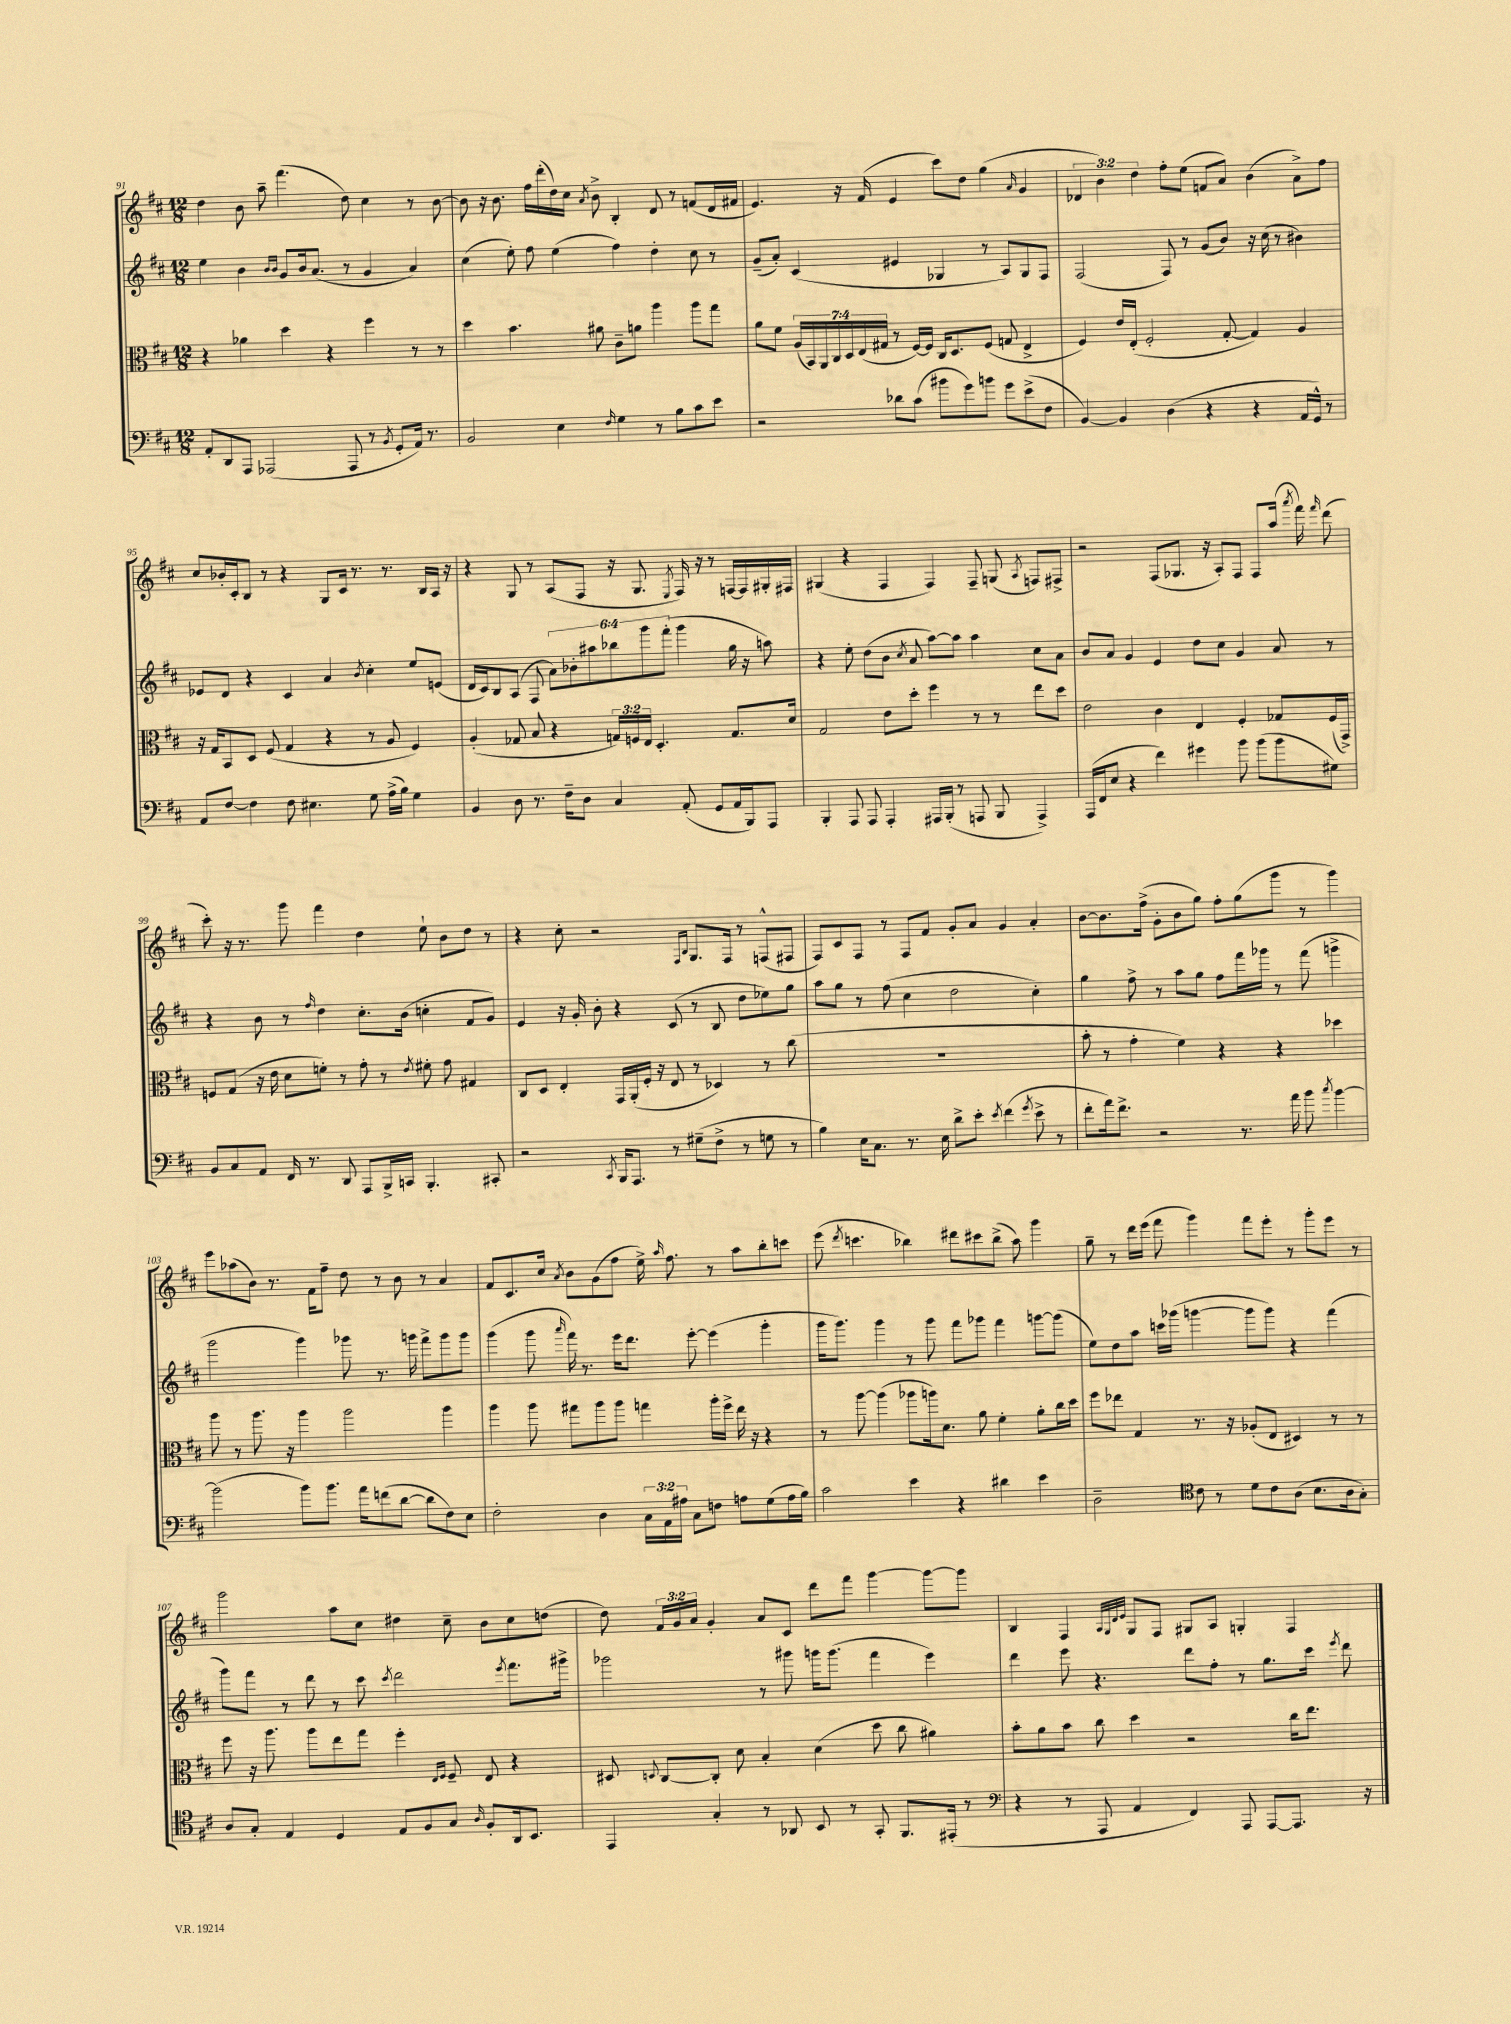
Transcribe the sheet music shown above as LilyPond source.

<<
\new StaffGroup <<
\new Staff = "s0" {
    \clef treble \key d \major \numericTimeSignature \time 12/8 \override Staff.TupletNumber.text = #tuplet-number::calc-fraction-text
    \autoBeamOff d''4 b'8 a''8-- fis'''4.( d''8) cis''4 r8 b'8~ |
    b'8 r16 b'8. fis''16[ d'''16-.( d''16) cis''16] \acciaccatura { a'8 } b'8-> b4-. d'8 r8 f'8[( d'16 fis'16] |
    e'4.) r16 fis'16( e'4 cis'''8[) d''8] g''4( \grace { a'16 } g'4 |
    \tuplet 3/2 { des'4 b'4) d''4 } fis''8[-. e''8]( f'8[ a'8]) b'4( a'8[->) fis''8] |
    cis''8[ bes'16-. cis'16-. b8] r8 r4 g8[ cis'16] r8. r8. b16[ a16] r16 |
    r4 g8 r8 a8[( fis8] r16 g8. \acciaccatura { e8 } fis16) r16 r8 f16[~ f16 gis16-. fis16] |
    gis4( r4 fis4 fis4) fis8-- g8( \acciaccatura { a8 } f8[) fis8]-> |
    r2 fis8[( ges8.] r16 a8[-.) fis8] fis8[ a''16]( \acciaccatura { a'''8 } fis'''16) \grace { fis'''16 } d'''8( |
    cis'''8-.) r16 r8. g'''8 fis'''4 d''4 e''8-! b'8[ d''8] r8 |
    r4 cis''8-. r2 \grace { fis16[ b16] } g8.[ fis16] r8 f8[-^( fis8] |
    fis8[) cis'8 fis8] r8 fis8[ fis'8] g'8[-. a'8] g'4 a'4-. |
    b'8[~ b'8. fis''16]->( g'8[-. b'8 g''8]) fis''8[-. g''8( g'''8] r8 g'''4) |
    e'''8[ aes''8( b'8]) r8. fis'16[ fis''8]-- d''8 r8 b'8 r8 a'4 |
    fis'8[ cis'8. cis''16] \acciaccatura { a'8 } b'8[ g'8( fis''8] e''16->) \grace { a''16 } fis''8. r8 a''8[ b''8-. c'''8] |
    e'''8( \acciaccatura { d'''8 } c'''4. bes''4) dis'''8[ cis'''8 bes''8]->( a''8) g'''4 |
    g''8-- r8 d'''16[ e'''16]( fis'''8 g'''4) fis'''8[ e'''8]-. r8 g'''8[-. e'''8] r8 |
    g'''2 a''8[ cis''8] dis''4 cis''8-- b'8[ cis''8 d''8]( |
    d''8) \tuplet 3/2 { fis'16[ g'16 a'16] } g'4-. a'8[ cis'8] d'''8[ fis'''8] g'''4~ g'''8[~ g'''8] |
    b4 fis4 \grace { a32[ g32 d'32 e'32] } g8[ fis8] gis8[ a8] g4-. fis4 \bar "|." |
}
\new Staff = "s1" {
    \clef treble \key d \major \numericTimeSignature \time 12/8 \override Staff.TupletNumber.text = #tuplet-number::calc-fraction-text
    \autoBeamOff e''4 b'4 \grace { b'16[ b'16] } g'8[ b'16 a'8.]( r8 g'4 a'4) |
    cis''4( e''8-.) fis''8 e''4( fis''4) d''4-. cis''8 r8 |
    g'8[--( a'8]-.) cis'4( eis'4 ges4 r8 a8[) ges8 fis8] |
    fis2( fis8) r8 g'8[( b'8]) r16 cis''16( r8 bis'4) |
    ees'8[ d'8] r4 cis'4 a'4 \acciaccatura { b'8 } cis''4-. e''8[ e'8]( |
    d'16[ cis'16) b8 a8]( fis8 \tuplet 6/4 { a'8[) bes'8-. ais''8 bes''8 g'''8 fis'''8]-.( } g'''4 g''16 r16 a''8) |
    r4 e''8-. d''8[( b'8] \acciaccatura { cis''8 } a'8 a''8[~) a''8] a''4 cis''8[ a'8] |
    b'8[ a'8] g'4 e'4 d''8[ cis''8] g'4 a'8 r8 |
    r4 b'8 r8 \grace { fis''16 } d''4 cis''8.[-. b'16]( c''4-. fis'8[ g'8]) |
    e'4 r16 g'16-. b'8-. r4 cis'8( r8 b8 d''8[ ees''8) g''8] |
    a''8[ g''8] r8 fis''8( cis''4 d''2 cis''4-.) |
    g''4 fis''8-> r8 a''8[ g''8] fis''8[ fis'''16 ges'''16] r8 fis'''8( g'''4-> |
    g'''2 g'''4) ges'''8 r8. g'''16 fis'''8[-> g'''8 g'''8] |
    g'''4( g'''8 \grace { a'''16 } fis'''16) r8. e'''16[ d'''8.] e'''8~-. e'''4( g'''4-. |
    g'''16[ g'''8.]) g'''4 r8 g'''8 fis'''8[ ges'''8] fis'''4 g'''8[~ g'''8]( |
    e''8[) d''8 a''8] c'''16[ ges'''16]( g'''4~ g'''8[ g'''8]) r4 fis'''4( |
    g'''8[) fis'''8] r8 d'''8 r8 cis'''8 \acciaccatura { cis'''8 } d'''2 \acciaccatura { e'''8 } fis'''8.[ gis'''16]-> |
    ges'''2 r8 gis'''8 g'''16[ g'''8.]( fis'''4 e'''4) |
    d'''4 e'''8 r4. d'''8[ fis''8]-. r8 g''8.[ cis'''16] \acciaccatura { e'''8 } d'''8 \bar "|." |
}
\new Staff = "s2" {
    \clef alto \key d \major \numericTimeSignature \time 12/8 \override Staff.TupletNumber.text = #tuplet-number::calc-fraction-text
    \autoBeamOff r4 aes'4 d''4 r4 fis''4 r8 r8 |
    d''4 b'4. ais'8 cis'8[-- a'8] a''4 a''8[ g''8] |
    a'8[ fis'8] \tuplet 7/4 { a16[( b,16) a,16 cis16 d16 e16( gis16] } r8 fis16[~) fis16] cis16[ d8. fis8]( g8 e4-> |
    fis4) e'16[ e16]-.( fis2-. g8~-. g4) a4 |
    r16 g16[ b,8 d8] fis8( g4 r4 r8 a8 fis4) |
    a4-.( ges8 b8 r4 \tuplet 3/2 { g16[) f16 e16] } d4.-. g8.[ d'16] |
    g2 e'8[ d''8]-. fis''4 r8 r8 e''8[ d''8] |
    e'2 cis'4 e4 fis4-. ges8[ fis16( g,16]->) |
    f8[ g8]( r16 e'16 d'8[ f'8]-.) r8 g'8-. r8 \acciaccatura { e'8 } fis'8-. g'8 gis4 |
    cis8[ d8] e4-. g,16[ a,16-.( fis16]-. r16 e8 r8 des4) r8 cis''8( |
    R1. |
    b'8-. r8 g'4-. fis'4) r4 r4 des''4 |
    a''8 r8 a''8. r16 a''4 a''2 a''4 |
    a''4 a''8 gis''8[ a''8 a''8] g''4 a''16[-. fis''16]-> e''16 r16 r4 |
    r8 a''8~ a''4( aes''8[ a''16) d'8.] a'8 fis'4-. a'8[-. cis''16 d''16] |
    fis''8[ ees''8] g4 r8. r16 aes8[-.( e8] dis4) r8 r8 |
    fis''8 r16 a''8. a''8[ e''8 g''8] fis''4-. \grace { e16[ fis16] } fis8-- e8 r4 |
    dis8 \appoggiatura { d8 } cis8[~ cis8]-. d'8 b4-. d'4( d''8 cis''8 ais'4) |
    b'8[-. a'8 b'8] cis''8 d''4 r2 cis''16[ e''8.] \bar "|." |
}
\new Staff = "s3" {
    \clef bass \key d \major \numericTimeSignature \time 12/8 \override Staff.TupletNumber.text = #tuplet-number::calc-fraction-text
    \autoBeamOff a,8[-. d,8 a,,8] aes,,2( aes,,8 r8 \acciaccatura { b,8 } g,8[-. a,16]) r8. |
    b,2 e4 \grace { fis16 } g4 r8 b8[ cis'8 e'8] |
    r2 des'8[ cis'8]( bis'8[ g'8) b'8] g'8[ e'8->( fis8] |
    b,4~) b,4 d4( r4 r4 a,16[ g,16]-^) r8 |
    a,8[ fis8]~ fis4 fis8 eis4. g8 a16[->( b16]) g4 |
    b,4 d8 r8. fis16[-- d8] cis4 a,8-.( g,8[ a,16 b,,16) a,,8] |
    b,,4-. a,,8 a,,8 a,,4-. ais,,16[ b,,16]-.( r8 a,,8 b,,8 a,,4->) |
    a,,16[( fis,16 e8] r4 fis'4) gis'4 b'8 b'8[( b'8 gis8]) |
    b,8[ cis8 a,8] fis,16 r8. d,8 a,,8[ b,,16-> c,16] b,,4.-. cis,8-. |
    r2 \acciaccatura { cis,8 } b,,16[ a,,8.] r8 gis8[--( fis8]-> r8 g8 r8 |
    b4) e16[ cis8.] r8. e16 d'8[-> e'8]-. \acciaccatura { e'8 } fis'4( \acciaccatura { g'8 } e'8-> r8 |
    fis'8[-. a'16) fis'8.]-> r2 r8. a'16 b'8 \acciaccatura { cis''8 } b'4~ |
    b'2( b'8[) b'8.] a'16[ f'8( d'8]~ d'8[ fis8) e8] |
    fis2-. d4 \tuplet 3/2 { cis16[ a,16 ais16] } cis8[ f8] a8[ g8( a16 b16]) |
    cis'2 e'4 r4 dis'4 e'4 |
    d2-- \clef tenor cis'8 r8 d'8[ cis'8 a8]( b8.[ a16 g8]-.) |
    a8[ g8]-. e4 d4 e8[ fis8 g8] \grace { a16 } fis8[-. a,16 b,8.] |
    e,4 g4-. r8 aes,8 b,8 r8 g,8-. fis,8.[ eis,16]-.( r8 |
    \clef bass r4 r8 a,,8 a,4 fis,4) a,,8 a,,8[~ a,,8.] r16 \bar "|." |
}
>>
>>
\layout { \context { \Score currentBarNumber = #91 } }
